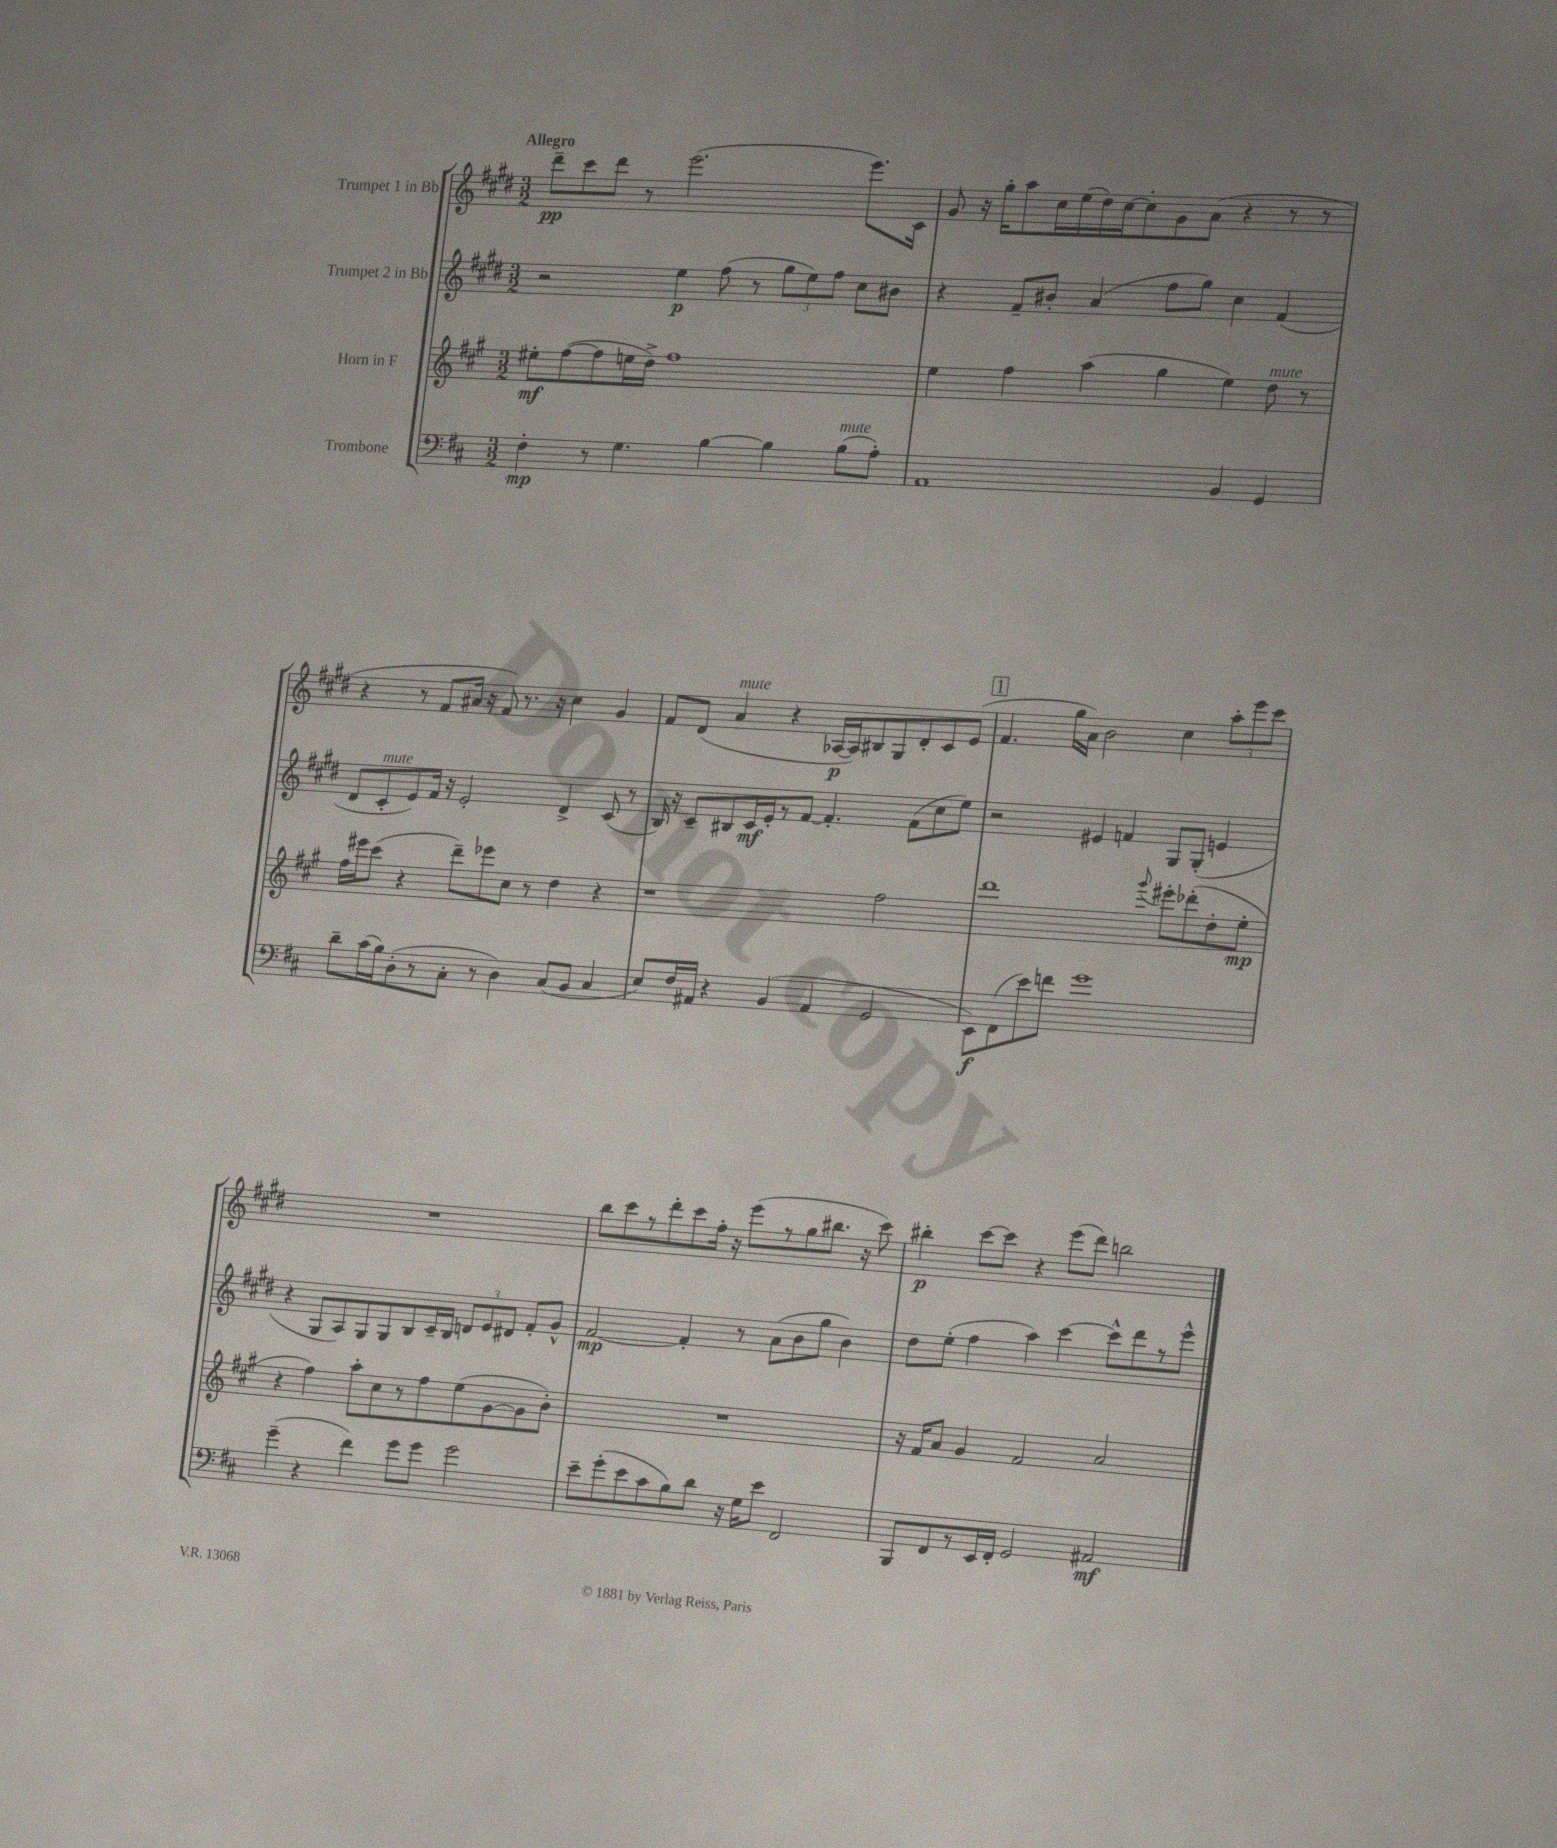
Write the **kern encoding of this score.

**kern	**dynam	**kern	**dynam	**kern	**dynam	**kern	**dynam
*part4	*part4	*part3	*part3	*part2	*part2	*part1	*part1
*staff4	*staff4	*staff3	*staff3	*staff2	*staff2	*staff1	*staff1
*I"Trombone	*	*I"Horn in F	*	*I"Trumpet 2 in Bb	*	*I"Trumpet 1 in Bb	*
*clefF4	*	*clefG2	*	*clefG2	*	*clefG2	*
*k[f#c#]	*	*k[f#c#g#]	*	*k[f#c#g#d#]	*	*k[f#c#g#d#]	*
*M3/2	*	*M3/2	*	*M3/2	*	*M3/2	*
=1	=1	=1	=1	=1	=1	=1	=1
!	!	!	!	!	!	!LO:TX:a:B:t=Allegro	!
4F#'\	mp	8ee#X'\L	mf	2r	.	8ddd#~\L	pp
.	.	([8ff#\	.	.	.	8ccc#\	.
8r	.	8ff#\]	.	.	.	8ddd#\J	.
4.G\	.	16een\L	.	.	.	8r	.
.	.	16dd^\JJ)	.	.	.	.	.
.	.	1ff#	.	4ee\	p	(2.eee\	.
[4B\	.	.	.	(8ff#\	.	.	.
.	.	.	.	8r	.	.	.
4B\]	.	.	.	12gg#\L	.	.	.
.	.	.	.	12ee\)	.	.	.
.	.	.	.	12ff#\J	.	.	.
!LO:TX:a:i:t=mute	!	!	!	!	!	!	!
(8B\L	.	.	.	8cc#\L	.	8.eee\L)	.
8A'\J)	.	.	.	8b#X\J	.	.	.
.	.	.	.	.	.	16c#\Jk	.
=2	=2	=2	=2	=2	=2	=2	=2
1AA	.	4ee\	.	4r	.	8g#/	.
.	.	.	.	.	.	16r	.
.	.	.	.	.	.	16gg#'\KL	.
.	.	4ff#\	.	8f#~/L	.	8aa\	.
.	.	.	.	8b#X'/J	.	16cc#\L	.
.	.	.	.	.	.	(16ee\	.
.	.	(4aa\	.	(4a/	.	16dd#\)	.
.	.	.	.	.	.	[16cc#\J	.
.	.	.	.	.	.	8cc#'\]	.
.	.	4gg#\	.	8ff#\L	.	8g#\	.
.	.	.	.	8gg#\J)	.	(8a\J	.
4BB/	.	4ee\)	.	4cc#\	.	4r	.
!	!	!LO:TX:a:i:t=mute	!	!	!	!	!
4GG/	.	8dd\	.	(4f#/	.	8r	.
.	.	8r	.	.	.	8r	.
!!LO:LB:g=z
=3	=3	=3	=3	=3	=3	=3	=3
8d~\L	.	16ff#\LL	.	8d#/L	.	4r	.
.	.	16eee#X\J	.	.	.	.	.
!	!	!	!	!LO:TX:a:i:t=mute	!	!	!
(16c#\L	.	(8ccc#\J	.	8c#'/	.	.	.
16B\J)	.	.	.	.	.	.	.
(8D'\	.	4r	.	8e/)	.	8r	.
8r	.	.	.	16f#/Jk	.	8f#/L	.
.	.	.	.	16r	.	.	.
8C#'\J	.	8ddd~\L)	.	2e'/	.	16a#X/Jk	.
.	.	.	.	.	.	16r	.
8r	.	8eee-X\	.	.	.	8f#/)	.
4D\)	.	8cc#\J	.	.	.	8.r	.
.	.	8r	.	.	.	.	.
.	.	.	.	.	.	16r	.
(8C#/L	.	4dd\	.	4d#^/	.	4cc#\	.
8BB/J	.	.	.	.	.	.	.
4C#/	.	4r	.	(8c#/	.	4g#/	.
.	.	.	.	8r	.	.	.
=4	=4	=4	=4	=4	=4	=4	=4
8E/L)	.	1r	.	16B/)	.	8f#/L	.
.	.	.	.	16r	.	.	.
16F#/L	.	.	.	8c#~/L	.	(8d#/J	.
16AA#X/JJ	.	.	.	.	.	.	.
!	!	!	!	!	!	!LO:TX:a:i:t=mute	!
4r	.	.	.	8B#X/	.	4a/	.
.	.	.	.	16c#/L	mf	.	.
.	.	.	.	16e'/J	.	.	.
(4BB/	.	.	.	8r	.	4r	.
.	.	.	.	[8f#/J	.	.	.
4AA#/	.	.	.	4.f#'/]	.	[16A-X/LL	p
.	.	.	.	.	.	16A-/J])	.
.	.	.	.	.	.	8B#X/	.
2GG/	.	2ff#\	.	.	.	8G#/	.
.	.	.	.	(8f#\L	.	8d#'/	.
.	.	.	.	8cc#\	.	8c#/	.
.	.	.	.	8ee\J)	.	(8e/J	.
!!LO:REH:place=s1:t=1
=5	=5	=5	=5	=5	=5	=5	=5
8EE\L)	f	1ddd	.	2r	.	4.f#/	.
(8FF#\	.	.	.	.	.	.	.
8e\)	.	.	.	.	.	.	.
8fn\J	.	.	.	.	.	16gg#\LL	.
.	.	.	.	.	.	16a\JJ)	.
1g	.	.	.	4e#X/	.	2b\	.
.	.	.	.	4fn/	.	.	.
.	.	8qqggg#/	.	.	.	.	.
.	.	8eee#X'\L	.	8G#/L	.	4cc#\	.
.	.	(8ddd-X'\	.	(8G#'/J	.	.	.
.	.	8dd'\	.	4en/	.	12aa'\L	.
.	.	.	.	.	.	12eee\	.
.	.	8ee'\J	mp	.	.	.	.
.	.	.	.	.	.	12ccc#\J	.
!!LO:LB:g=z
=6	=6	=6	=6	=6	=6	=6	=6
(4g~\	.	4r	.	4r	.	1.r	.
4r	.	4ff#\)	.	8G#/L	.	.	.
.	.	.	.	8A/)	.	.	.
4f#\)	.	8aa'\L	.	8G#/	.	.	.
.	.	8cc#\	.	8G#/	.	.	.
8g\L	.	8r	.	8B/	.	.	.
8g\J	.	8ff#\	.	16c#~/L	.	.	.
.	.	.	.	16B/JJ	.	.	.
2g\	.	(8ee\	.	12dn/L	.	.	.
.	.	.	.	12e/	.	.	.
.	.	[8g#\	.	.	.	.	.
.	.	.	.	12d#X/J	.	.	.
.	.	8g#\]	.	8f#'/L	.	.	.
.	.	8b'\J)	.	8g#^^/J	.	.	.
=7	=7	=7	=7	=7	=7	=7	=7
8e~\L	.	1.r	.	[2f#/	mp	8bb\L	.
(8g'\	.	.	.	.	.	8ccc#\	.
8e\	.	.	.	.	.	8r	.
8c#\	.	.	.	.	.	8ddd#'\	.
8B\)	.	.	.	4f#'/]	.	8ccc#\	.
8d\J	.	.	.	.	.	16ff#'\Jk	.
.	.	.	.	.	.	16r	.
16r	.	.	.	8r	.	(8eee\L	.
16G\KL	.	.	.	.	.	.	.
8e\J	.	.	.	(8a\L	.	8r	.
2FF#/	.	.	.	8b\	.	8gg#\	.
.	.	.	.	8gg#\J	.	8.bb#X\J	.
.	.	.	.	4b\)	.	.	.
.	.	.	.	.	.	16r	.
.	.	.	.	.	.	8ccc#\)	.
=8	=8	=8	=8	=8	=8	=8	=8
8BBB/L	.	16r	.	8dd#\L	.	4bb#X'\	p
.	.	16f#/KL	.	.	.	.	.
8FF#/	.	8a/J	.	(8ee'\J	.	.	.
8r	.	4g#/	.	4ff#\	.	[8ccc#\L	.
16EE/L	.	.	.	.	.	8ccc#\J]	.
16FF#'/JJ	.	.	.	.	.	.	.
2GG/	.	2f#/	.	4aa\)	.	4r	.
.	.	.	.	[4ccc#\	.	(8eee\L	.
.	.	.	.	.	.	8ddd#\J)	.
2AA#X/	mf	2a/	.	8ccc#^^\L]	.	2bbn\	.
.	.	.	.	8ddd#\	.	.	.
.	.	.	.	8r	.	.	.
.	.	.	.	8eee^^\J	.	.	.
==	==	==	==	==	==	==	==
*-	*-	*-	*-	*-	*-	*-	*-
